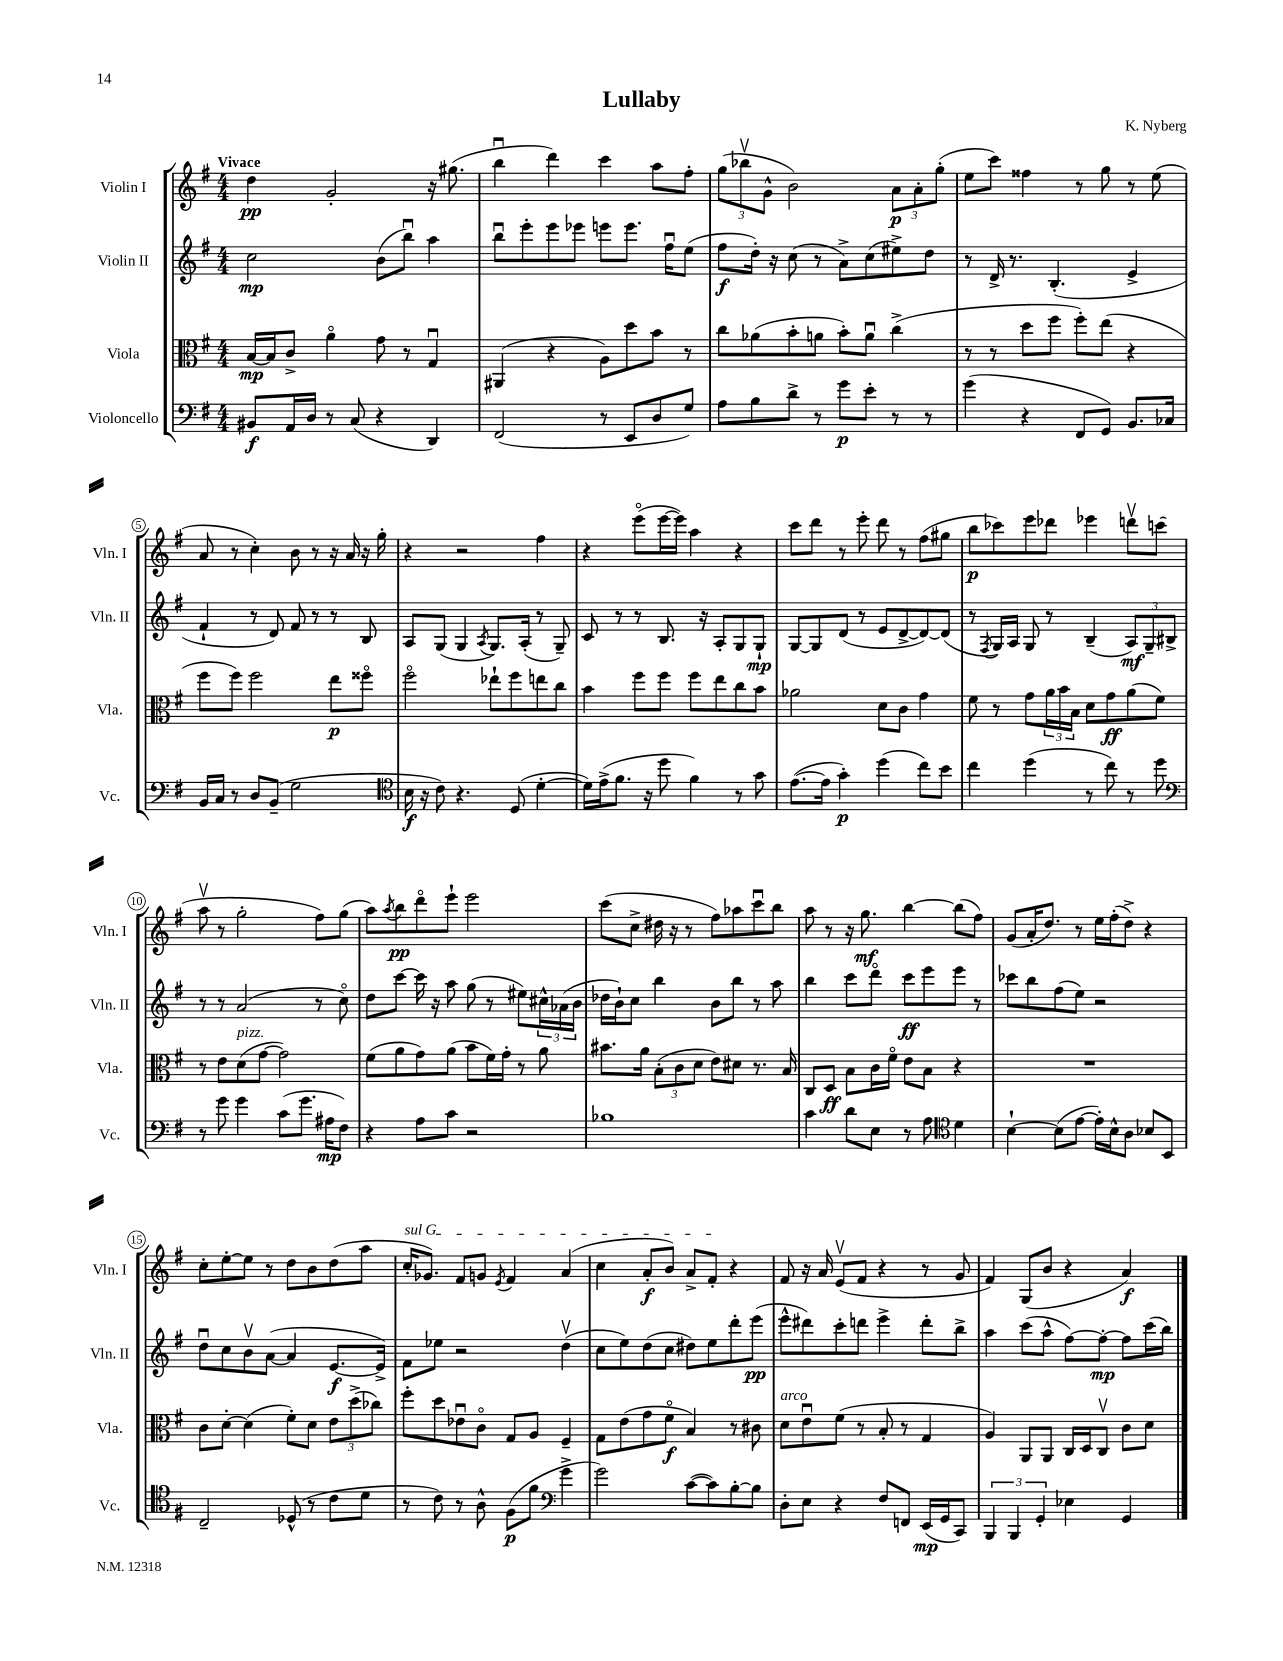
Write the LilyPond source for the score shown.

\header { title = "Lullaby" composer = "K. Nyberg" }
<<
\new StaffGroup <<
\new Staff = "s0" \with { instrumentName = "Violin I" shortInstrumentName = "Vln. I" } {
    \clef treble \key g \major \numericTimeSignature \time 4/4 \tempo "Vivace"
    d''4\pp g'2-. r16 gis''8.( |
    b''4\downbow d'''4) c'''4 a''8 fis''8-. |
    \tuplet 3/2 { g''8( bes''8\upbow g'8-^ } b'2) \tuplet 3/2 { a'8\p a'8-. g''8-.( } |
    e''8 c'''8) fisis''4 r8 g''8 r8 e''8( |
    a'8 r8 c''4-.) b'8 r8 r16 a'16 r16 g''16-. |
    r4 r2 fis''4 |
    r4 e'''8\flageolet( e'''16~ e'''16) a''4 r4 |
    c'''8 d'''8 r8 e'''8-. d'''8 r8 fis''8( gis''8 |
    b''8\p ces'''8) e'''8 des'''8 ees'''4 d'''8\upbow c'''8( |
    a''8\upbow r8 g''2-. fis''8) g''8( |
    a''8) \acciaccatura { a''8 } b''8\pp d'''8\flageolet e'''8-! e'''2 |
    c'''8( c''8-> dis''16 r16 r8 fis''8) aes''8 c'''8\downbow b''8 |
    a''8 r8 r16 g''8.\mf b''4~ b''8( fis''8) |
    g'8( a'16-. d''8.) r8 e''16 fis''16-.( d''8->) r4 |
    c''8-. e''8~-. e''8 r8 d''8 b'8 d''8( a''8 |
    \once \override TextSpanner.bound-details.left.text = \markup { \italic "sul G" } c''16-.\startTextSpan ges'8.) fis'8 g'8 \acciaccatura { e'8 } fis'4 a'4( |
    c''4 a'8-.\f b'8) a'8-> fis'8-.\stopTextSpan r4 |
    fis'8 r16 a'16 e'8\upbow( fis'8 r4 r8 g'8 |
    fis'4) g8( b'8 r4 a'4\f) \bar "|." |
}
\new Staff = "s1" \with { instrumentName = "Violin II" shortInstrumentName = "Vln. II" } {
    \clef treble \key g \major \numericTimeSignature \time 4/4
    c''2\mp b'8( b''8\downbow) a''4 |
    b''8\downbow e'''8-. e'''8 ees'''8 e'''8 e'''8. fis''16\downbow e''8( |
    fis''8\f d''16-.) r16 c''8( r8 a'8->) c''8( eis''8->) d''8 |
    r8 d'16-> r8. b4.-.( e'4-> |
    fis'4-! r8 d'8) fis'8 r8 r8 b8 |
    a8 g8( g4 \acciaccatura { a8 } g8.) a16-.( r8 g8--) |
    c'8 r8 r8 b8. r16 a8-. g8 g8-!\mp |
    g8~ g8 d'8( r8 e'8 d'8~-> d'8~) d'8( |
    r8 \acciaccatura { fis8 } g16) a16 g8 r8 b4--( \tuplet 3/2 { a8\mf) g8-- bis8-> } |
    r8 r8 a'2( r8 c''8\flageolet) |
    d''8 c'''8~ c'''16 r16 a''8 g''8( r8 eis''8) \tuplet 3/2 { cis''16-^ aes'16( b'16 } |
    des''16 b'16-!) c''8 b''4 b'8 b''8 r8 a''8 |
    b''4 c'''8 d'''8\flageolet c'''8\ff e'''8 e'''8 r8 |
    ces'''8 b''8 fis''8( e''8) r2 |
    d''8\downbow c''8 b'8\upbow a'8~( a'4 e'8.~\f e'16->) |
    fis'8 ees''8 r2 d''4\upbow( |
    c''8 e''8) d''8( c''8 dis''8) e''8 d'''8-. e'''8\pp( |
    e'''8-^ dis'''8) c'''8-. d'''8 e'''4-> d'''8-. b''8-> |
    a''4 c'''8( a''8-^ fis''8~) fis''8~-.\mp fis''8 c'''16( b''16) \bar "|." |
}
\new Staff = "s2" \with { instrumentName = "Viola" shortInstrumentName = "Vla." } {
    \clef alto \key g \major \numericTimeSignature \time 4/4
    b16~\mp b16 c'8-> a'4\flageolet g'8 r8 g4\downbow |
    ais,4( r4 a8) d''8 b'8 r8 |
    c''8 aes'8( b'8-. a'8 b'8-.) a'8\downbow c''4->( |
    r8 r8 d''8 fis''8 fis''8-.) e''8( r4 |
    fis''8 fis''8) fis''2 e''8\p fisis''8\flageolet |
    fis''2\flageolet ees''8-! fis''8 e''8 c''8 |
    b'4 fis''8 fis''8 fis''8 e''8 c''8 b'8 |
    aes'2 d'8 c'8 g'4 |
    fis'8 r8 g'8 \tuplet 3/2 { a'16 b'16 b16 } d'8 g'8\ff a'8( fis'8) |
    r8 e'8 d'8^\markup { \italic "pizz." }( g'8~ g'2) |
    fis'8( a'8 g'8) a'8( b'8 fis'16) g'16-. r8 a'8 |
    bis'8. a'16 \tuplet 3/2 { b8-.( c'8 d'8 } e'8) dis'8 r8. b16 |
    c8 d8\ff b8 c'16 fis'16\flageolet e'8 b8 r4 |
    R1 |
    c'8 d'8~-. d'4( fis'8-.) d'8 \tuplet 3/2 { e'8 d''8->( ces''8) } |
    fis''8-. d''8 ees'8\downbow c'8\flageolet g8 a8 fis4-- |
    g8 e'8( g'8 fis'8\flageolet\f b4) r8 cis'8 |
    d'8^\markup { \italic "arco" } e'8\downbow fis'8( r8 b8-. r8 g4 |
    a4) a,8 a,8 c16 d16 c8\upbow c'8 d'8 \bar "|." |
}
\new Staff = "s3" \with { instrumentName = "Violoncello" shortInstrumentName = "Vc." } {
    \clef bass \key g \major \numericTimeSignature \time 4/4
    bis,8\f a,16 d16 r8 c8( r4 d,4) |
    fis,2( r8 e,8 d8 g8) |
    a8 b8 d'8-> r8 g'8\p e'8-. r8 r8 |
    g'4( r4 fis,8 g,8) b,8. ces16 |
    b,16 c16 r8 d8 b,8--( g2 |
    \clef tenor b16\f r16 c'8) r4. d8( d'4~-. |
    d'16) e'16->( fis'8. r16 d''8 fis'4) r8 g'8 |
    e'8.~( e'16 g'4-.\p) d''4( c''8) b'8 |
    c''4 d''4( r8 c''8) r8 d''8 |
    \clef bass r8 g'8 g'4 c'8( g'8. ais16\mp fis8) |
    r4 a8 c'8 r2 |
    bes1 |
    c'4 d'8 e8 r8 a8 \clef tenor d'4 |
    b4~-! b8( e'8~ e'16-.) b16-^ a8 bes8 b,8 |
    c2-- des8-^( r8 c'8 d'8 |
    r8 c'8) r8 a8-^ fis8\p( fis'8 \clef bass g'4-> |
    g'2) c'8~( c'8) b8~-. b8 |
    d8-. e8 r4 fis8 f,8 e,16\mp( g,16 c,8) |
    \tuplet 3/2 { b,,4 b,,4 g,4-. } ees4 g,4 \bar "|." |
}
>>
>>
\layout { \context { \Score \override BarNumber.stencil = #(make-stencil-circler 0.1 0.3 ly:text-interface::print) } }
